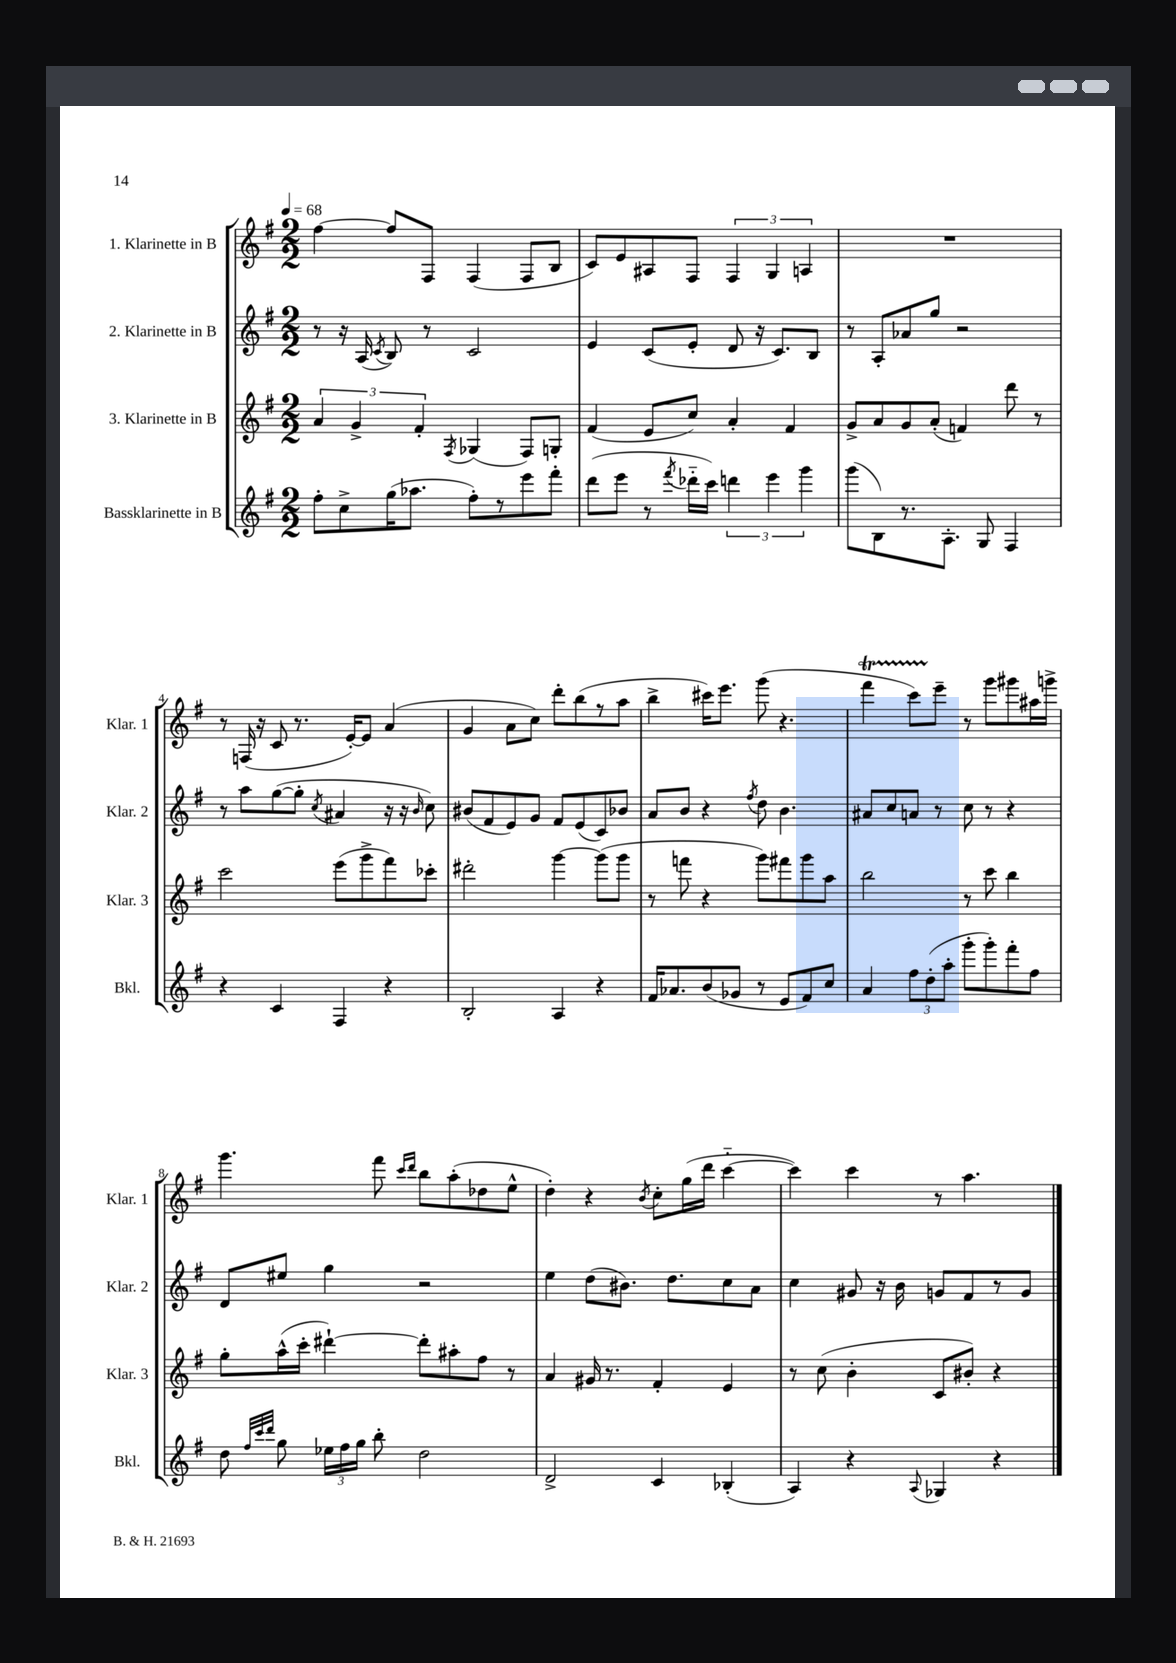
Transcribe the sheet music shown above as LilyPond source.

<<
\new StaffGroup <<
\new Staff = "s0" \with { instrumentName = "1. Klarinette in B" shortInstrumentName = "Klar. 1" } {
    \clef treble \key g \major \numericTimeSignature \time 2/2 \tempo 4 = 68
    \autoBeamOff fis''4~ fis''8[ fis8] fis4( fis8[ b8] |
    c'8[) e'8 ais8 fis8] \tuplet 3/2 { fis4 g4 a4 } |
    R1 |
    r8 f16( r16 c'8 r8. e'16[~-.) e'8] a'4( |
    g'4 a'8[ c''8]) d'''8[-. b''8( r8 a''8] |
    b''4-> cis'''16[) e'''8.] g'''8( r4. |
    fis'''4\startTrillSpan c'''8[) e'''8]--\stopTrillSpan r8 g'''8[ gis'''8 ais''16 g'''16]-> |
    g'''4. fis'''8 \grace { c'''16[ d'''16] } b''8[ a''8-.( des''8 e''8]-^ |
    d''4-.) r4 \acciaccatura { b'8 } c''8[-. g''16( d'''16] c'''4~-_ |
    c'''4) c'''4 r8 a''4. \bar "|." |
}
\new Staff = "s1" \with { instrumentName = "2. Klarinette in B" shortInstrumentName = "Klar. 2" } {
    \clef treble \key g \major \numericTimeSignature \time 2/2
    \autoBeamOff r8 r16 a16( \acciaccatura { c'8 } b8) r8 c'2 |
    e'4 c'8[( e'8]-. d'8 r16 c'8.[) b8] |
    r8 a8[-. aes'8 g''8] r2 |
    r8 a''8[ g''8~( g''8]-. \acciaccatura { c''8 } ais'4 r16 r16 \grace { b'16 } c''8) |
    bis'8[( fis'8 e'8) g'8] fis'8[ e'8( c'8) bes'8] |
    a'8[ b'8] r4 \acciaccatura { fis''8 } d''8 b'4. |
    ais'8[ c''8 a'8] r8 c''8 r8 r4 |
    d'8[ eis''8] g''4 r2 |
    e''4 d''8[( bis'8.]) d''8.[ c''8 a'8] |
    c''4 gis'8 r16 b'16 g'8[ fis'8 r8 g'8] \bar "|." |
}
\new Staff = "s2" \with { instrumentName = "3. Klarinette in B" shortInstrumentName = "Klar. 3" } {
    \clef treble \key g \major \numericTimeSignature \time 2/2
    \autoBeamOff \tuplet 3/2 { a'4 g'4-> fis'4-. } \acciaccatura { fis8 } ges4( fis8[) g8]-. |
    fis'4( e'8[ c''8]) a'4-. fis'4 |
    g'8[-> a'8 g'8 a'8]-.( f'4) d'''8 r8 |
    c'''2 e'''8[( g'''8-> fis'''8) ces'''8]-. |
    dis'''2-. g'''4~ g'''8[( g'''8] |
    r8 f'''8 r4 g'''8[) fis'''8 g'''8 a''8] |
    b''2 r8 c'''8 b''4 |
    g''8[-. a''16-^( c'''16]-. dis'''4~-!) dis'''8[-. ais''8-. fis''8] r8 |
    a'4 gis'16 r8. fis'4-. e'4 |
    r8 c''8( b'4-. c'8[ bis'8]-.) r4 \bar "|." |
}
\new Staff = "s3" \with { instrumentName = "Bassklarinette in B" shortInstrumentName = "Bkl." } {
    \clef treble \key g \major \numericTimeSignature \time 2/2
    \autoBeamOff fis''8[-. c''8-> g''16( aes''8.] fis''8[-.) r8 e'''8 fis'''8]-. |
    d'''8[( e'''8] r8 \acciaccatura { fis'''8 } des'''16[-_ c'''16]) \tuplet 3/2 { d'''4 e'''4 g'''4 } |
    g'''8[( b8) r8. a8.]-. g8 fis4 |
    r4 c'4 fis4 r4 |
    b2-. a4 r4 |
    fis'16[ aes'8. b'8( ges'8] r8 e'8[ fis'8) c''8] |
    a'4 \tuplet 3/2 { fis''8[ d''8-.( a''8]-. } g'''8[-. g'''8-.) fis'''8-. fis''8] |
    d''8 \grace { fis''32[ c'''32 d'''32] } g''8 \tuplet 3/2 { ees''16[ fis''16 g''16] } b''8-. d''2 |
    d'2-> c'4 bes4-.( |
    a4) r4 \appoggiatura { a8 } ges4 r4 \bar "|." |
}
>>
>>
